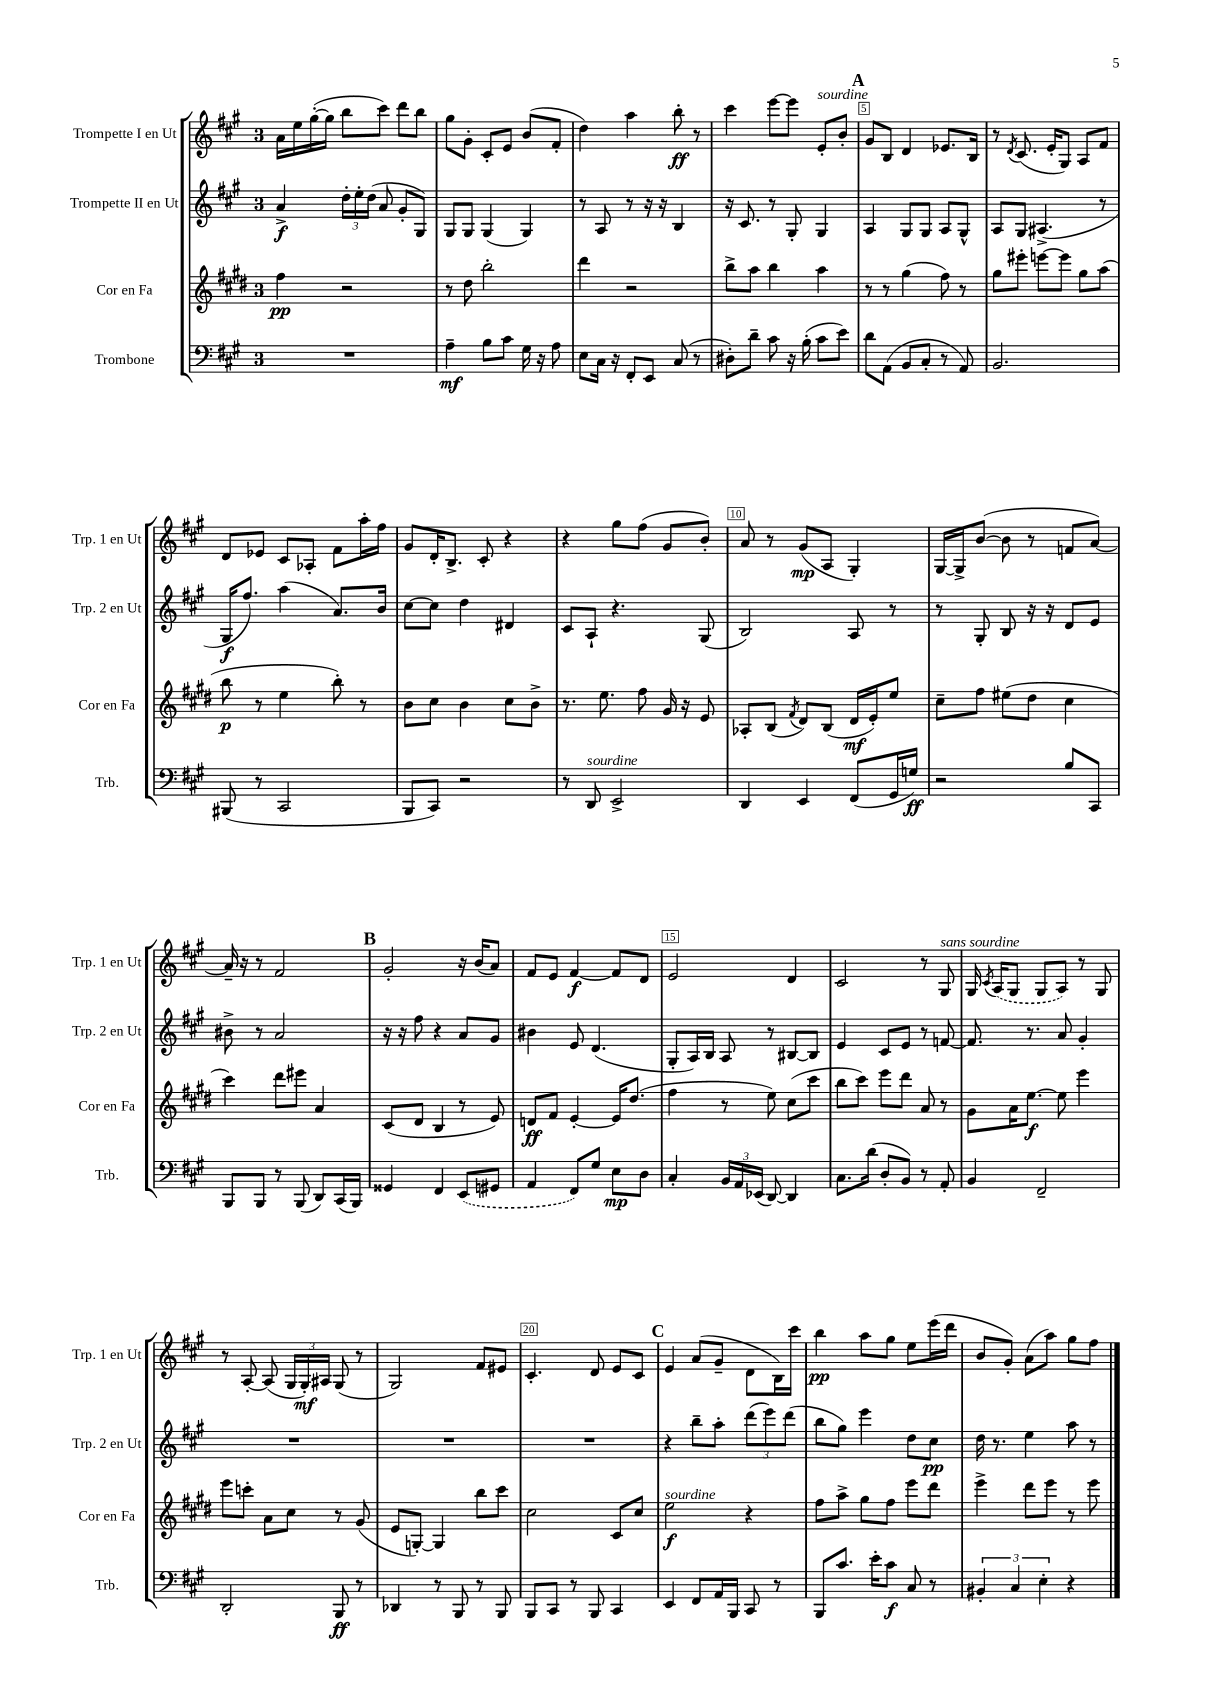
<<
\new StaffGroup <<
\new Staff = "s0" \with { instrumentName = "Trompette I en Ut" shortInstrumentName = "Trp. 1 en Ut" } {
    \clef treble \key a \major \once \override Staff.TimeSignature.style = #'single-digit \time 3/4
    \autoBeamOff a'16[ e''16 gis''16~-.( gis''16] b''8[ cis'''8]) d'''8[ b''8] |
    gis''8[ gis'8]-. cis'8[-. e'8] b'8[( fis'8]-. |
    d''4) a''4 b''8-.\ff r8 |
    cis'''4 e'''8[~ e'''8] e'8[-.^\markup { \italic "sourdine" } b'8]-. |
    \mark \markup { \bold "A" } gis'8[ b8] d'4 ees'8.[ b16] |
    r8 \acciaccatura { d'8 } cis'8.( e'16[-. gis8]) a8[ fis'8] |
    d'8[ ees'8] cis'8[ aes8]-. fis'8[ a''16-. fis''16] |
    gis'8[ d'16-. b8.]-> cis'8-. r4 |
    r4 gis''8[ fis''8]( gis'8[ b'8]-.) |
    a'8 r8 gis'8[\mp( a8] gis4-.) |
    gis16[~ gis16-> b'8]~( b'8 r8 f'8[ a'8]~) |
    a'16-- r16 r8 fis'2 |
    \mark \markup { \bold "B" } gis'2-. r16 b'16[( a'8]) |
    fis'8[ e'8] fis'4~\f fis'8[ d'8] |
    e'2 d'4 |
    cis'2 r8 gis8^\markup { \italic "sans sourdine" } |
    gis16 \acciaccatura { cis'8 } \once \slurDashed a16[( gis8] gis8[ a8]) r8 gis8 |
    r8 a8~-. a8( \tuplet 3/2 { gis16[ gis16-.\mf) ais16] } gis8( r8 |
    gis2) fis'8[ eis'8] |
    cis'4.-. d'8 e'8[ cis'8] |
    \mark \markup { \bold "C" } e'4 a'8[( gis'8]-- d'8[ b16) cis'''16] |
    b''4\pp a''8[ gis''8] e''8[ e'''16( d'''16] |
    b'8[ gis'8]-.) a'8[( a''8]) gis''8[ fis''8] \bar "|." |
}
\new Staff = "s1" \with { instrumentName = "Trompette II en Ut" shortInstrumentName = "Trp. 2 en Ut" } {
    \clef treble \key a \major \once \override Staff.TimeSignature.style = #'single-digit \time 3/4
    \autoBeamOff a'4->\f \tuplet 3/2 { d''16[-. e''16-. d''16]( } a'8 gis'8[-. gis8]) |
    gis8[ gis8] gis4( gis4) |
    r8 a8 r8 r16 r16 b4 |
    r16 cis'8. r8 gis8-. gis4 |
    \mark \markup { \bold "A" } a4 gis8[ gis8] a8[ gis8]-^ |
    a8[ gis8] ais4.->( r8 |
    gis16[\f fis''8.]) a''4( a'8.[) b'16] |
    cis''8[~ cis''8] d''4 dis'4 |
    cis'8[ a8]-! r4. gis8( |
    b2) a8 r8 |
    r8 gis8-. b8 r16 r16 d'8[ e'8] |
    bis'8-> r8 a'2 |
    \mark \markup { \bold "B" } r16 r16 fis''8 r4 a'8[ gis'8] |
    bis'4 e'8 d'4.( |
    gis8[-. a16) b16] a8 r8 bis8[~ bis8] |
    e'4 cis'8[ e'8] r8 f'8~ |
    f'8. r8. a'8 gis'4-. |
    R2. |
    R2. |
    R2. |
    \mark \markup { \bold "C" } r4 b''8[-- a''8]-. \tuplet 3/2 { d'''8[( e'''8) d'''8]( } |
    b''8[ gis''8]) e'''4 d''8[ cis''8]\pp |
    d''16 r8. e''4 a''8 r8 \bar "|." |
}
\new Staff = "s2" \with { instrumentName = "Cor en Fa" shortInstrumentName = "Cor en Fa" } {
    \clef treble \key e \major \once \override Staff.TimeSignature.style = #'single-digit \time 3/4
    \autoBeamOff fis''4\pp r2 |
    r8 dis''8 b''2-. |
    dis'''4 r2 |
    b''8[-> a''8] b''4 a''4 |
    \mark \markup { \bold "A" } r8 r8 gis''4( fis''8) r8 |
    gis''8[ eis'''8]-. e'''8[~ e'''8] gis''8[ a''8]( |
    b''8\p r8 e''4 b''8-.) r8 |
    b'8[ cis''8] b'4 cis''8[ b'8]-> |
    r8. e''8. fis''8 gis'16 r16 e'8 |
    aes8[-. b8]( \acciaccatura { fis'8 } dis'8[) b8]( dis'16[\mf e'16-.) e''8] |
    cis''8[-- fis''8] eis''8[( dis''8] cis''4 |
    cis'''4) dis'''8[ eis'''8] a'4 |
    \mark \markup { \bold "B" } cis'8[( dis'8] b4 r8 e'8) |
    d'8[\ff fis'8] e'4~-. e'16[ dis''8.]( |
    fis''4 r8 e''8) cis''8[( cis'''8] |
    b''8[ cis'''8]) e'''8[ dis'''8] a'8 r8 |
    gis'8[ a'16 e''8.]~\f e''8 e'''4 |
    e'''8[ c'''8]-. a'8[ cis''8] r8 gis'8( |
    e'8[ g8]~-.) g4 b''8[ cis'''8] |
    cis''2 cis'8[ cis''8] |
    \mark \markup { \bold "C" } e''2\f^\markup { \italic "sourdine" } r4 |
    fis''8[ a''8]-> gis''8[ fis''8] e'''8[ dis'''8] |
    e'''4-> dis'''8[ e'''8] r8 e'''8 \bar "|." |
}
\new Staff = "s3" \with { instrumentName = "Trombone" shortInstrumentName = "Trb." } {
    \clef bass \key a \major \once \override Staff.TimeSignature.style = #'single-digit \time 3/4
    \autoBeamOff R2. |
    a4--\mf b8[ cis'8] gis16 r16 a8 |
    e8[ cis16] r16 fis,8[-. e,8] cis8( r8 |
    dis8[-.) d'8]-- cis'8 r16 b16-.( cis'8[ e'8]) |
    \mark \markup { \bold "A" } d'8[ a,8]( b,8[ cis8]-. r8 a,8) |
    b,2. |
    bis,,8( r8 cis,2 |
    b,,8[ cis,8]) r2 |
    r8 d,8^\markup { \italic "sourdine" } e,2-> |
    d,4 e,4 fis,8[( gis,16 g16]\ff) |
    r2 b8[ cis,8] |
    b,,8[ b,,8] r8 b,,8( d,8[) cis,16( b,,16]) |
    \mark \markup { \bold "B" } gisis,4 fis,4 \once \slurDashed e,8[( gis,8] |
    a,4 fis,8[) gis8] e8[\mp d8] |
    cis4-. \tuplet 3/2 { b,16[ a,16 ees,16]( } d,8~) d,4 |
    cis8.[ d'16]( d8[-. b,8]) r8 a,8-. |
    b,4 fis,2-- |
    d,2-. b,,8\ff r8 |
    des,4 r8 b,,8 r8 b,,8 |
    b,,8[ cis,8] r8 b,,8 cis,4 |
    \mark \markup { \bold "C" } e,4 fis,8[ a,16 b,,16] cis,8 r8 |
    b,,8[ cis'8.] e'16[-. cis'8]\f cis8 r8 |
    \tuplet 3/2 { bis,4-. cis4 e4-. } r4 \bar "|." |
}
>>
>>
\layout { \context { \Score \override BarNumber.break-visibility = ##(#f #t #t) barNumberVisibility = #(every-nth-bar-number-visible 5) \override BarNumber.stencil = #(make-stencil-boxer 0.1 0.3 ly:text-interface::print) } }
